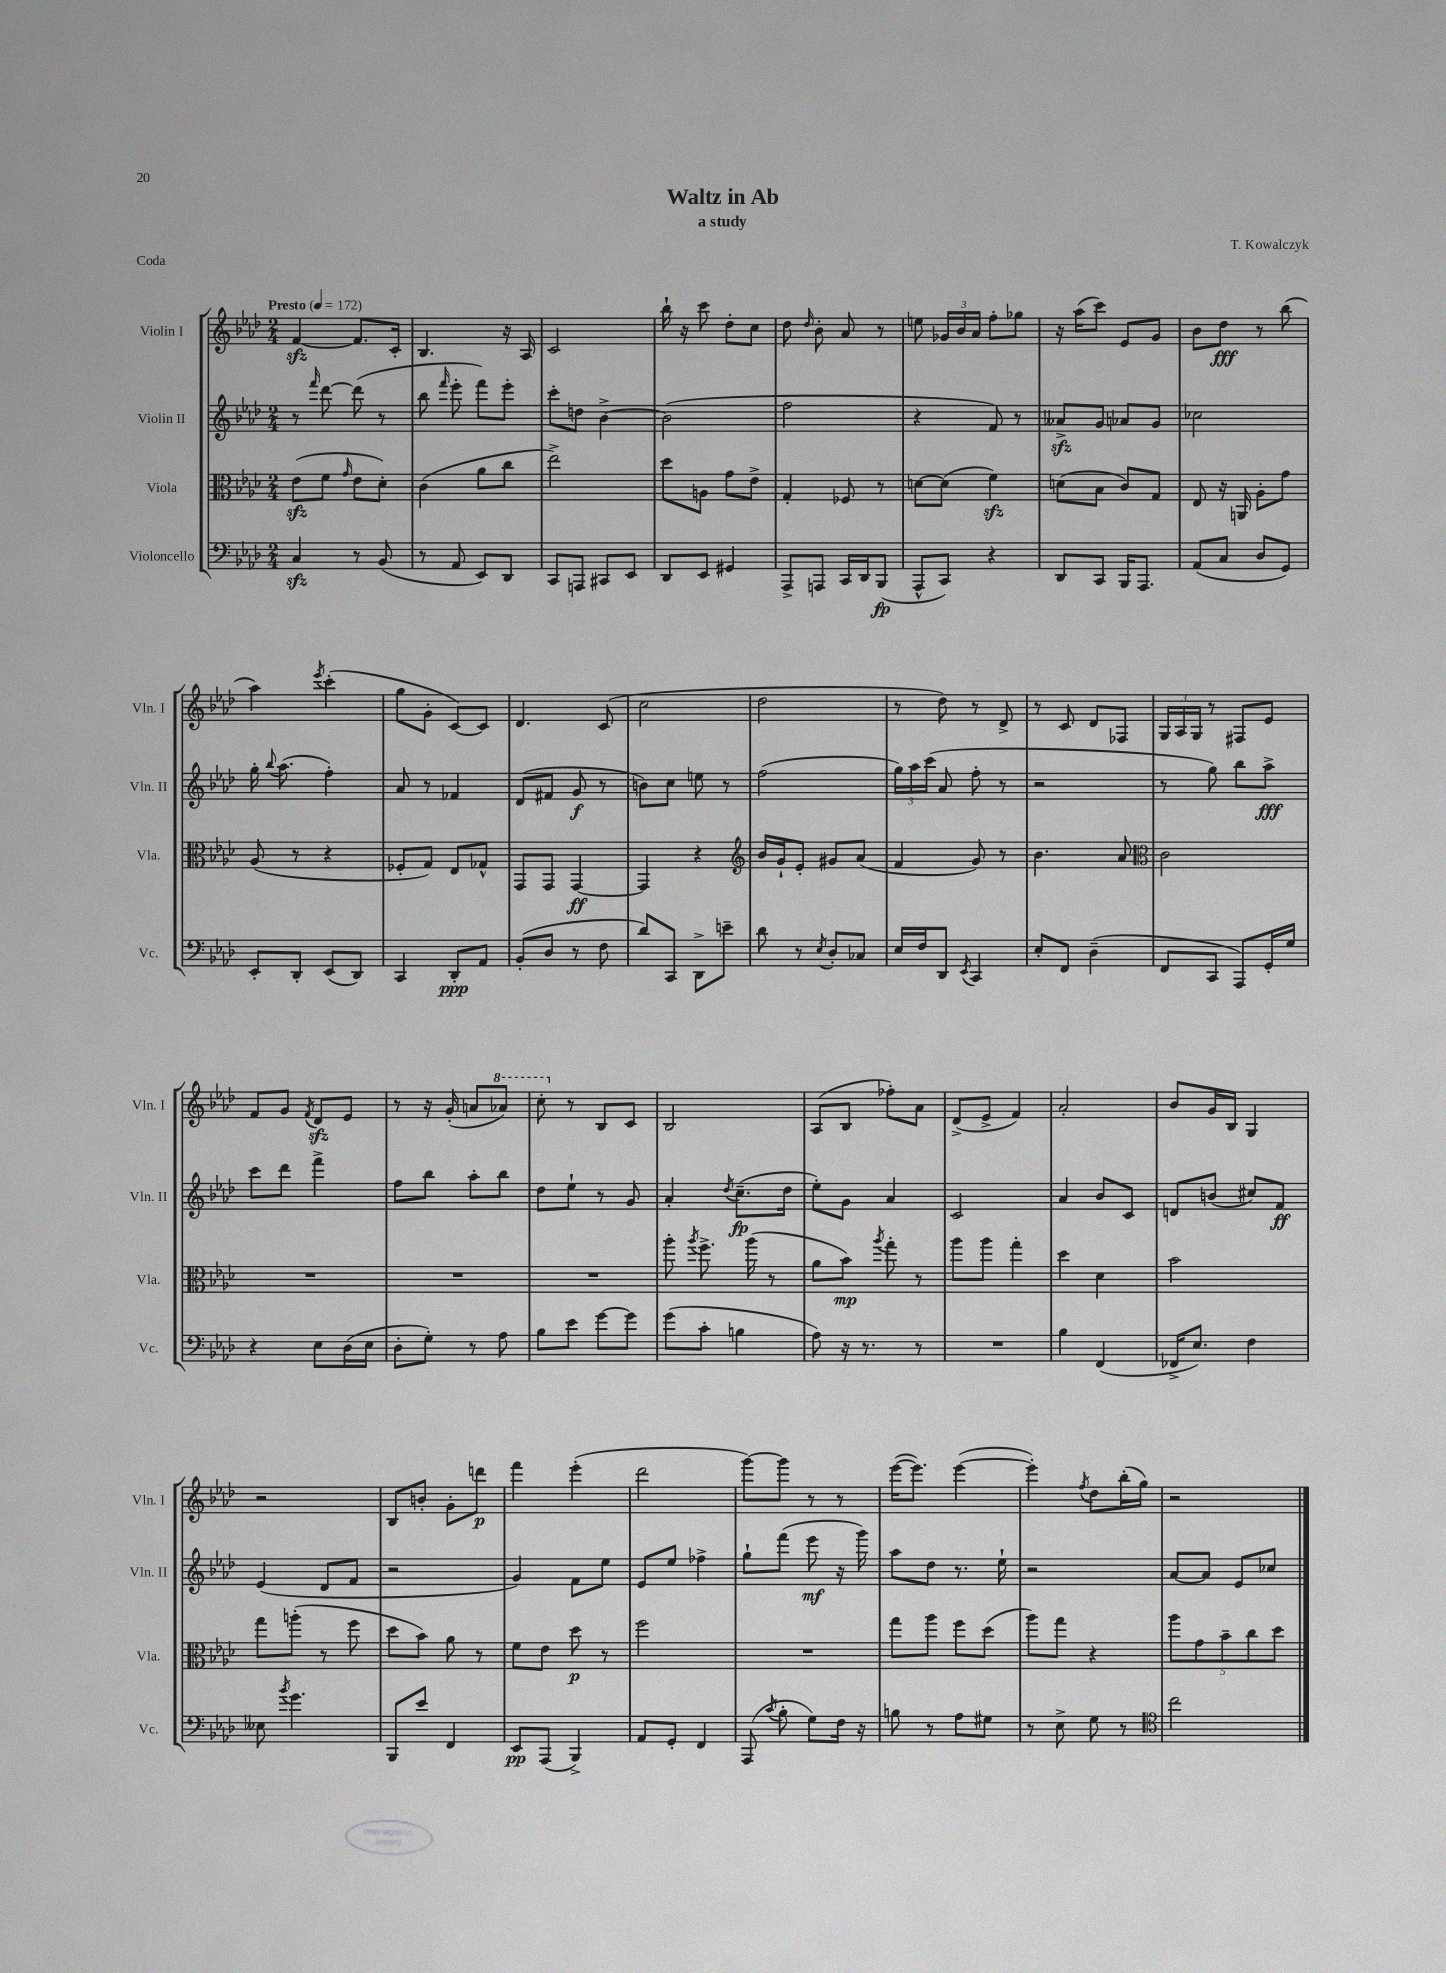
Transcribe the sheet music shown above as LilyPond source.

\header { title = "Waltz in Ab" composer = "T. Kowalczyk" subtitle = "a study" piece = "Coda" }
<<
\new StaffGroup <<
\new Staff = "s0" \with { instrumentName = "Violin I" shortInstrumentName = "Vln. I" } {
    \clef treble \key aes \major \numericTimeSignature \time 2/4 \tempo "Presto" 4 = 172
    \autoBeamOff f'4~\sfz f'8.[ c'16]-. |
    bes4. r16 aes16 |
    c'2 |
    bes''16-! r16 c'''8 des''8[-. c''8] |
    des''8 \grace { des''16 } bes'8-. aes'8 r8 |
    e''8 \tuplet 3/2 { ges'16[ bes'16 aes'16] } f''8[-. ges''8] |
    r16 aes''16[( c'''8]) ees'8[ g'8] |
    bes'8[ des''8]\fff r8 bes''8( |
    aes''4) \acciaccatura { ees'''8 } c'''4-.( |
    g''8[ g'8]-. c'8[~) c'8] |
    des'4. c'8( |
    c''2 |
    des''2 |
    r8 des''8) r8 des'8-> |
    r8 c'8 des'8[ fes8] |
    \tuplet 3/2 { g16[ aes16 g16] } r8 fis8[ ees'8] |
    f'8[ g'8] \acciaccatura { f'8 } des'8[\sfz ees'8] |
    r8 r16 g'16-.( a'8[ \ottava #1 aes''!8]) |
    c'''8-. \ottava #0 r8 bes8[ c'8] |
    bes2 |
    aes8[( bes8] fes''8[-.) aes'8] |
    des'8[->( ees'8]-> f'4) |
    aes'2-. |
    bes'8[ g'16 bes16] g4 |
    r2 |
    bes8[ b'8]-. g'8[-. d'''8]\p |
    f'''4 ees'''4-.( |
    des'''2 |
    g'''8[~) g'''8] r8 r8 |
    ees'''16[~( ees'''8.]) ees'''4~( |
    ees'''4-.) \acciaccatura { f''8 } des''8[ bes''16-.( g''16]) |
    r2 \bar "|." |
}
\new Staff = "s1" \with { instrumentName = "Violin II" shortInstrumentName = "Vln. II" } {
    \clef treble \key aes \major \numericTimeSignature \time 2/4
    \autoBeamOff r8 \grace { f'''16 } des'''8~ des'''8( r8 |
    bes''8 \grace { f'''16 } ees'''8-. f'''8[) ees'''8]-. |
    c'''8[-. d''8] bes'4~-> |
    bes'2( |
    f''2 |
    r4 f'8) r8 |
    aeses'8[->\sfz g'8] aes'8[ g'8] |
    ces''2 |
    g''16-. \appoggiatura { bes''8 } aes''8.( f''4-.) |
    aes'8 r8 fes'4 |
    des'8[( fis'8] g'8\f r8 |
    b'8[) c''8] e''8 r8 |
    f''2( |
    \tuplet 3/2 { g''16[) aes''16 c'''16]( } aes'8 f''8-. r8 |
    r2 |
    r8 g''8) bes''8[ aes''8]->\fff |
    c'''8[ des'''8] f'''4-> |
    f''8[ bes''8] aes''8[-. bes''8] |
    des''8[ ees''8]-! r8 g'8 |
    aes'4-. \acciaccatura { des''8 } c''8.[--\fp( des''16] |
    ees''8[-.) g'8] aes'4 |
    c'2 |
    aes'4 bes'8[ c'8] |
    d'8[ b'8]( cis''8[) f'8]\ff |
    ees'4( des'8[ f'8] |
    r2 |
    g'4) f'8[ ees''8] |
    ees'8[ ees''8] fes''4-> |
    g''8[-! f'''8]( ees'''8\mf r16 g'''16) |
    aes''8[ des''8] r8. ees''16-! |
    r2 |
    aes'8[~ aes'8] ees'8[ ces''8] \bar "|." |
}
\new Staff = "s2" \with { instrumentName = "Viola" shortInstrumentName = "Vla." } {
    \clef alto \key aes \major \numericTimeSignature \time 2/4
    \autoBeamOff ees'8[\sfz( f'8] \grace { g'16 } ees'8[ des'8]-.) |
    c'4( aes'8[ c''8] |
    ees''2->) |
    des''8[ a8] g'8[ ees'8]-> |
    g4-. fes8 r8 |
    d'8[~ d'8]( f'4\sfz) |
    d'8[( bes8] c'8[) g8] |
    ees8 r16 a,16 aes8[-. g'8] |
    aes8( r8 r4 |
    fes8[-. g8]) ees8[ ges8]-^ |
    g,8[ g,8] g,4~\ff |
    g,4 r4 |
    \clef treble bes'16[ g'16-! ees'8]-. gis'8[ aes'8]( |
    f'4 g'8) r8 |
    bes'4. aes'8 |
    \clef alto c'2 |
    R2 |
    R2 |
    R2 |
    aes''8-. \acciaccatura { aes''8 } f''8.-> aes''16( r8 |
    aes'8[ bes'8]\mp) \acciaccatura { aes''8 } g''8-. r8 |
    aes''8[ aes''8] g''4-. |
    des''4 des'4 |
    bes'2 |
    g''8[ a''8]-.( r8 f''8 |
    des''8[ bes'8]) aes'8 r8 |
    f'8[ ees'8] des''8\p r8 |
    f''2 |
    R2 |
    g''8[ aes''8] f''8[ des''8]( |
    aes''8[) g''8] r4 |
    \tuplet 5/4 { aes''8[ g'8 bes'8-- c''8 des''8] } \bar "|." |
}
\new Staff = "s3" \with { instrumentName = "Violoncello" shortInstrumentName = "Vc." } {
    \clef bass \key aes \major \numericTimeSignature \time 2/4
    \autoBeamOff c4\sfz r8 bes,8( |
    r8 aes,8 ees,8[) des,8] |
    c,8[ a,,8] cis,8[ ees,8] |
    des,8[ ees,8] gis,4 |
    aes,,8[-> a,,8] c,16[ des,16 bes,,8]\fp( |
    aes,,8[-^ c,8]) r4 |
    des,8[ c,8] bes,,16[ aes,,8.] |
    aes,8[( c8] des8[ g,8]) |
    ees,8[-. des,8]-. ees,8[( des,8]) |
    c,4 des,8[-.\ppp aes,8] |
    bes,8[-.( des8] r8 f8 |
    des'8[) c,8] des,8[-> e'8]-- |
    des'8 r8 \acciaccatura { ees8 } des8[-. ces8] |
    ees16[ f16 des,8] \acciaccatura { ees,8 } c,4 |
    ees8[-. f,8] des4--( |
    f,8[ c,8] aes,,8[) g,16-. g16] |
    r4 ees8[ des16( ees16] |
    des8[-. g8]-.) r8 aes8 |
    bes8[ ees'8] g'8[~ g'8] |
    g'8[( c'8]-. b4 |
    aes8) r16 r8. r8 |
    R2 |
    bes4 f,4( |
    fes,16[-> ees8.]) f4 |
    eeses8 \acciaccatura { bes'8 } g'4. |
    bes,,8[ ees'8] f,4 |
    ees,8[\pp aes,,8]( bes,,4->) |
    aes,8[ g,8]-. f,4 |
    aes,,8( \acciaccatura { c'8 } bes8-. g8[) f16] r16 |
    b8 r8 aes8[ gis8] |
    r8 ees8-> g8 r8 |
    \clef tenor c''2 \bar "|." |
}
>>
>>
\layout { \context { \Score \remove "Bar_number_engraver" } }
